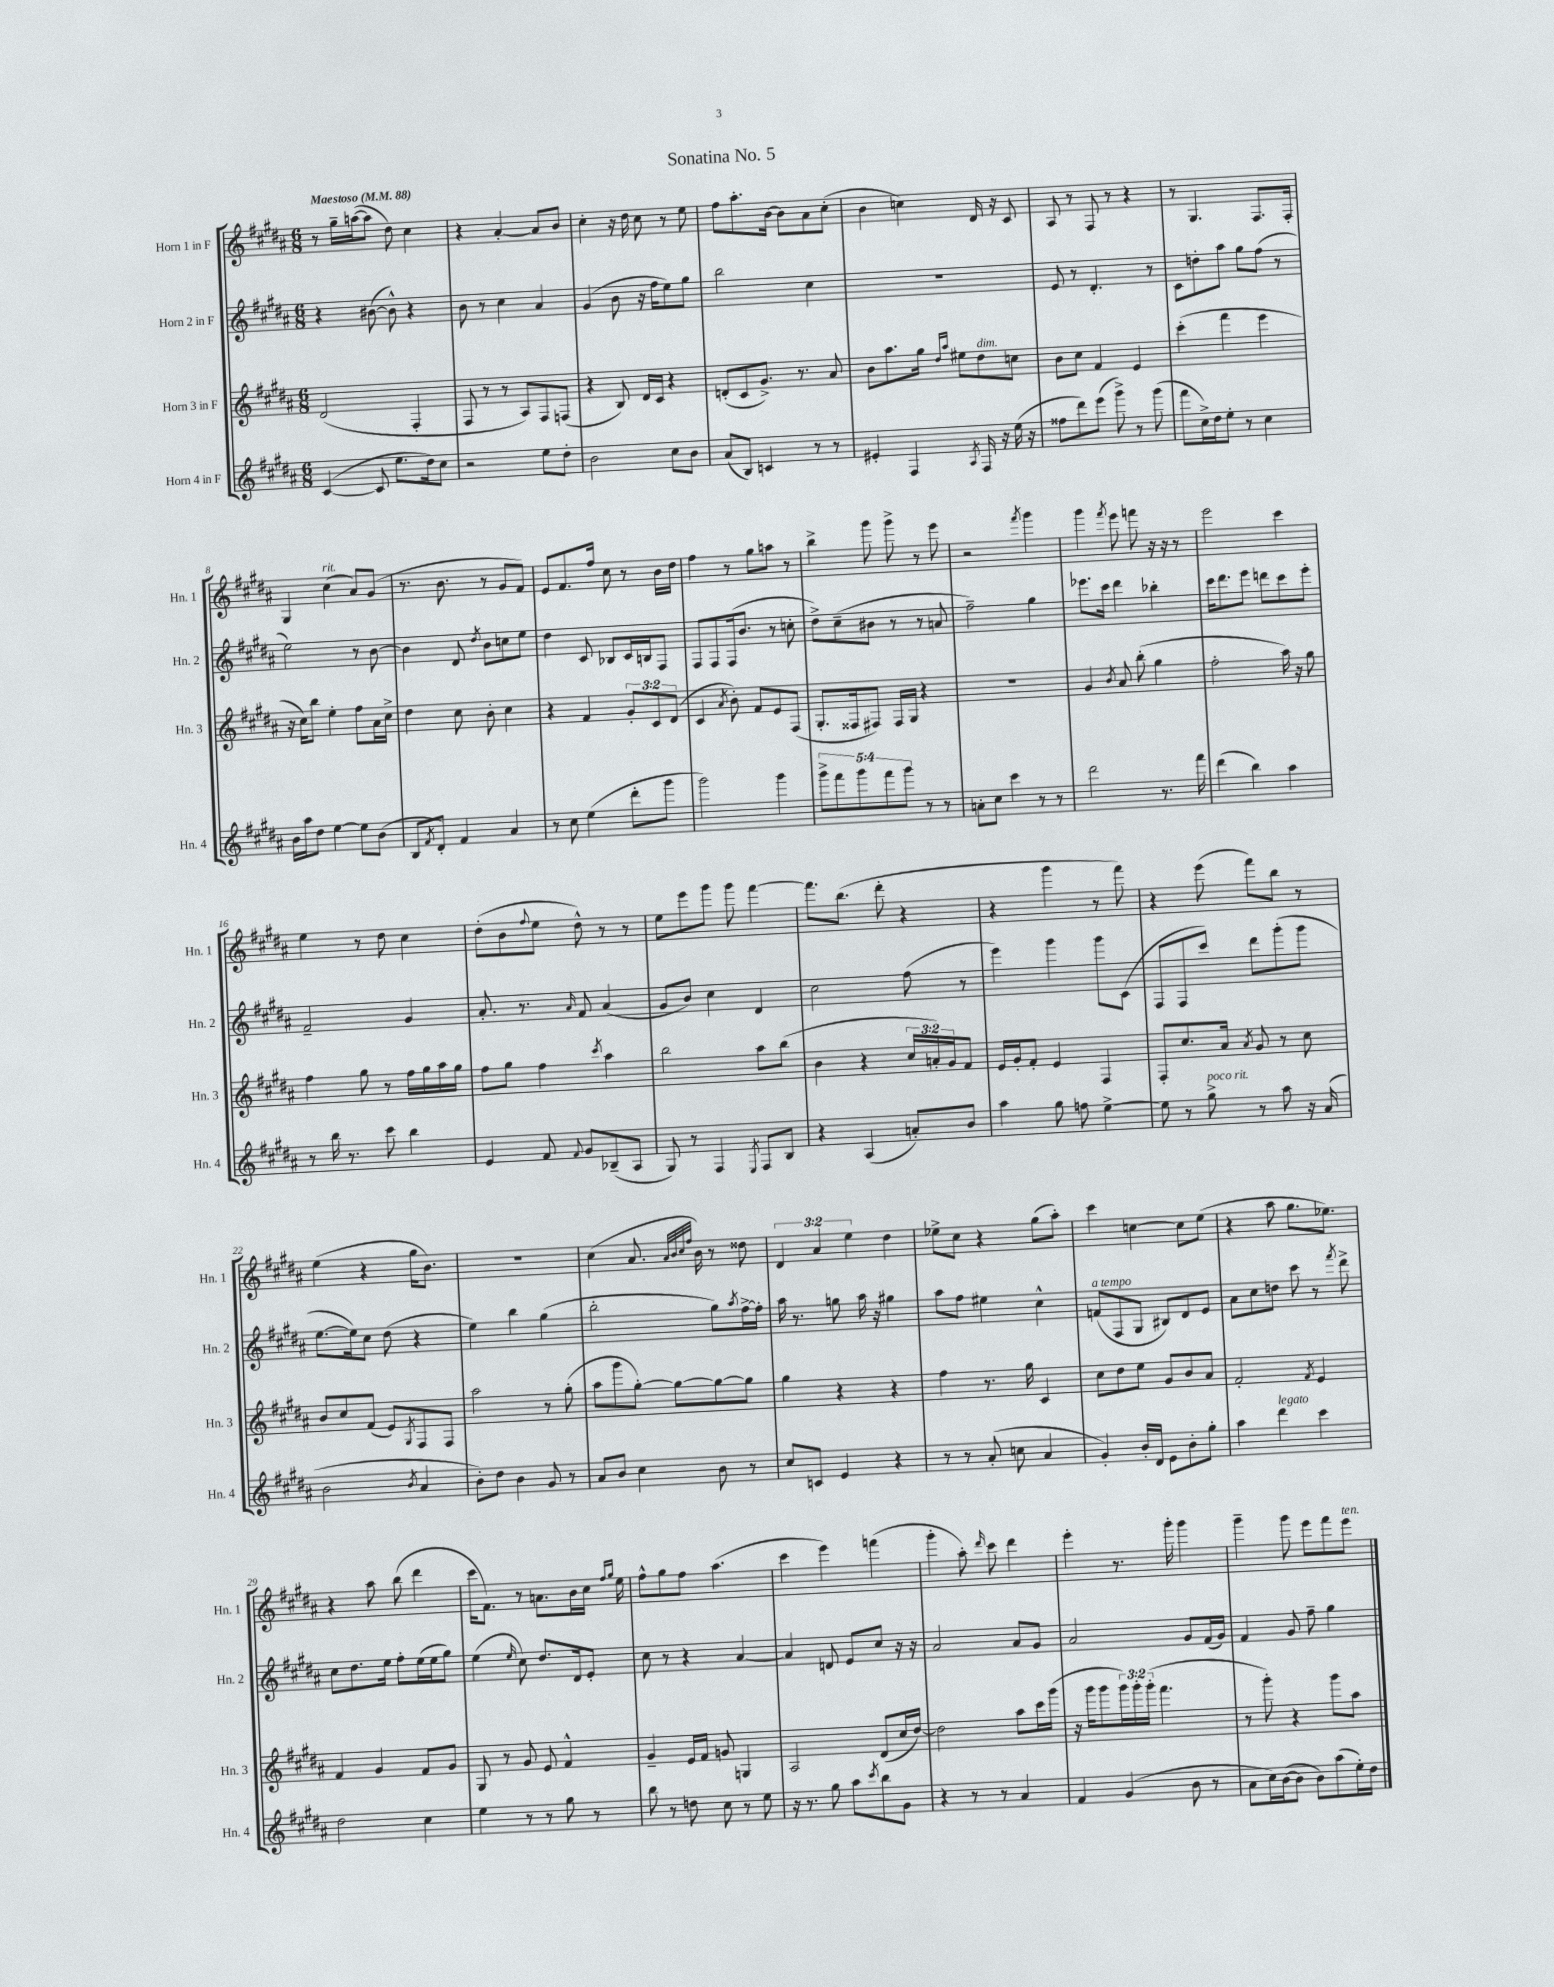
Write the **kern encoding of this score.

**kern	**kern	**kern	**kern
*staff4	*staff3	*staff2	*staff1
*clefG2	*clefG2	*clefG2	*clefG2
*k[f#c#g#d#a#]	*k[f#c#g#d#a#]	*k[f#c#g#d#a#]	*k[f#c#g#d#a#]
*M6/8	*M6/8	*M6/8	*M6/8
*MM88	*MM88	*MM88	*MM88
([4c#	(2d#	4r	8r
.	.	.	16gg#~
.	.	.	([16aa
8c#]	.	([8b#	8aa]
8.ee	.	8b#^^])	8dd#)
.	4F#'	4r	4cc#
16dd#)	.	.	.
8cc#	.	.	.
=	=	=	=
2r	8F#	8b	4r
.	8r	8r	.
.	8r	4cc#	[4a#'
.	8A#)	.	.
8ee	8F#	4a#	8a#]
8dd#'	(8F	.	8b
=	=	=	=
2b	4r	(4g#	4cc#'
.	8B)	8b	16r
.	.	.	16dd#
.	16d#	16r	8cc#
.	16c#	16ff#	.
8cc#	4r	8ee)	8r
8b	.	8gg#	8ee
=	=	=	=
(8a#	(8d'	2bb	8ff#
8B)	8c#	.	8.aa#'
4c	8.g#^)	.	.
.	.	.	[16b
.	.	.	8b]
.	8.r	.	.
8r	.	4cc#	8a#
8r	8a#	.	(8cc#'
=	=	=	=
4e#'	8b	2.r	4b
.	8.aa#	.	.
4F#	.	.	4cc)
.	16gg#	.	.
.	16qqdd#	.	.
.	16qqaa#	.	.
.	8ee#	.	.
8qA#	.	.	.
16F#	8dd#	.	16d#
16r	.	.	16r
(16ee	8cc	.	8c#
16r	.	.	.
=	=	=	=
8ff##	8b	8e	8A#
8ddd#)	8cc#	8r	8r
(8eee	4f#	4.d#'	8F#
8ggg#^)	.	.	8r
8r	4e	.	4r
(8ggg#	.	8r	.
=	=	=	=
8fff#	(4ccc#'	8c#	8r
16cc#^)	.	8dd'	4.G#
16dd#	.	.	.
8ee'	4fff#	8aa#	.
8r	.	8gg#	.
4cc#	4eee	(8ff#	8.F#
.	.	8r	.
.	.	.	16F#'
=	=	=	=
16b	16r	2ee)	4G#
16aa#	16cc#)	.	.
8dd#	8bb	.	.
[4ee	4ee'	.	(4cc#
8ee]	8ff#	8r	8a#)
(8b	16a#	[8b	(8g#
.	16cc#^	.	.
=	=	=	=
8B	4dd#	4b]	8.r
8qf#	.	.	.
8d#')	.	.	.
.	.	.	8.b
4f#	8cc#	8d#	.
.	.	8qdd#	.
.	8b'	8b	8r
4a#	4cc#	8cc	8g#
.	.	8ee	8f#)
=	=	=	=
8r	4r	4dd#	8e
8cc#	.	.	8.f#
(4ee	4f#	8c#	.
.	.	.	16ff#
.	.	8B-	8cc#
8ddd#'	12g#'	16c#	8r
.	.	16B	.
.	12c#	.	.
8ggg#	.	8F#	16b
.	(12d#	.	.
.	.	.	16dd#
=	=	=	=
2ggg#)	4c#	8F#	4ff#
.	.	8F#	.
.	8qa#	.	.
.	8b')	(16F#	8r
.	.	8.b	.
.	8f#	.	8gg#
4ggg#	8e	8r	8aa
.	(8F#	8cc'	8r
=	=	=	=
10ggg#^	8.G#'	8dd#^)	4bb^
10fff#	.	.	.
.	.	(8cc#~	.
.	16F##	.	.
10ggg#	.	.	.
.	8F#)	8b#	8ggg#
10fff#	.	.	.
.	16F#	8r	8ggg#^
10ggg#	.	.	.
.	16G#	.	.
8r	4r	8r	8r
8r	.	8a	8eee
=	=	=	=
8a'	2.r	2ff#~)	2r
8cc#	.	.	.
4ccc#	.	.	.
.	.	.	8qfff#
8r	.	4gg#	4ggg#
8r	.	.	.
=	=	=	=
2ddd#	4g#	8.eee-	4ggg#
.	.	16ccc#	.
.	8qb	.	8qfff#
.	8a#	4ddd#	8eee
.	(8bb'	.	8fff
8.r	4gg#	4bb-'	16r
.	.	.	16r
.	.	.	8r
16fff#	.	.	.
=	=	=	=
(4ddd#	2ff#'	16ccc#	2eee
.	.	8.ddd#	.
4bb)	.	8eee	.
.	.	8ddd	.
4aa#	16aa#)	8ccc#	4ccc#
.	16r	.	.
.	8gg#	8eee'	.
=	=	=	=
8r	4ff#	2f#~	4ee
16bb	.	.	.
8.r	.	.	.
.	8gg#	.	8r
8ccc#	8r	.	8dd#
4bb	16ff#	4g#	4cc#
.	16gg#	.	.
.	16aa#	.	.
.	16gg#	.	.
=	=	=	=
4e	8ff#	8.a#'	(8dd#'
.	8gg#	.	8b
.	.	8.r	.
.	.	.	8qqff#
8f#	4ff#	.	8ee
8qqf#	.	16qqa#	.
8g#	.	8f#	8dd#^^)
.	8qccc#	.	.
(8B-~	4aa#	(4a#	8r
8A#	.	.	8r
=	=	=	=
8G#)	2bb	8g#	8ee
8r	.	8b)	8eee
4F#	.	4cc#	8ggg#
.	.	.	8ggg#
8qE	.	.	.
8F#	8aa#	4d#	[4fff#
8B	(8bb	.	.
=	=	=	=
4r	4b	2cc#	8.fff#]
.	.	.	(8.bb
(4A#	4r	.	.
.	.	.	8ddd#'
8a')	24cc#	(8ff#	4r
.	24a')	.	.
.	24g#	.	.
8b	8f#	8r	.
=	=	=	=
4aa#	16e	4eee)	4r
.	16g#'	.	.
.	8f#'	.	.
8gg#	4e	4ggg#	4ggg#
8ff	.	.	.
[4ee^	4F#	8ggg#	8r
.	.	(8c#	8fff#)
=	=	=	=
8ee]	8F#'	8F#	4r
8r	8.cc#	8F#	.
8gg#^	.	8ccc#)	(8eee
.	16a#	.	.
.	8qa#	.	.
8r	8g#	8ddd#	8fff#)
8aa#	8r	(8ggg#'	8bb
16r	8cc#	8ggg#	8r
(16a#	.	.	.
=	=	=	=
2b	8b	[8.ee	(4ee
.	8cc#	.	.
.	.	16ee])	.
.	(8f#	8cc#	4r
.	8e)	(8dd#	.
8qb	8qG#	.	.
4a#	8F#	4r	16gg#
.	.	.	8.b)
.	8F#	.	.
=	=	=	=
8b')	2aa#	4ee)	2.r
8dd#	.	.	.
4b	.	4bb	.
8g#	8r	(4gg#	.
8r	(8gg#'	.	.
=	=	=	=
8a#	8aa#	2bb'	(4cc#
8b	8ggg#	.	.
4cc#	[8gg#')	.	8.a#
.	8gg#_	.	.
.	.	.	32qqa#
.	.	.	32qqb
.	.	.	32qqcc#
.	.	.	32qqff#
.	.	.	16b)
8b	8gg#_	8gg#)	8r
.	.	8qaa#	.
8r	8gg#]	[16ff#^	8dd##
.	.	16ff#']	.
=	=	=	=
8cc#	4gg#	16aa#	6d#
.	.	8.r	.
8c	.	.	.
.	.	.	6a#
4e	4r	8gg	.
.	.	.	6ee
.	.	16aa#	.
.	.	16r	.
4r	4r	4gg#	4dd#
=	=	=	=
8r	4ff#	8aa#	8ee-^
8r	.	8ff#	8cc#
(8a#'	8.r	4ee#	4r
8cc	.	.	.
.	16gg#	.	.
4a#	4c#	4cc#^^	(8gg#
.	.	.	8aa#')
=	=	=	=
4g#')	8cc#	(8f	4ccc#
.	8dd#	8F#	.
16b'	8ee	8G#	[4cc
16d#	.	.	.
8e	8g#	8B#)	.
8b'	8b	8d#	8cc]
8gg#'	8a#	8e	(8ee
=	=	=	=
4aa#	2f#'	8a#	4r
.	.	8cc#	.
4ddd#	.	8dd	8aa#
.	.	8ccc#	8.gg#
.	8qf#	.	.
4ccc#	4e	8r	.
.	.	.	8.ee-)
.	.	8qfff#	.
.	.	8ddd#^	.
=	=	=	=
2dd#	4f#	8cc#	4r
.	.	8.dd#	.
.	4g#	.	8aa#
.	.	16ee	.
.	.	8ff#'	(8bb
4cc#	8f#	(16ee	4ddd#
.	.	16ee	.
.	8g#	8gg#)	.
=	=	=	=
4ee	8G#	(4ee	16ccc#
.	.	.	8.f#)
.	8r	.	.
.	.	16qqee	.
8r	8g#	8cc#)	8r
8r	8e	8.dd#	8.a
8gg#	4f#^^	.	.
.	.	16d#	16b
8r	.	8e'	16cc#
.	.	.	16qqff#
.	.	.	16qqgg#
.	.	.	16ee
=	=	=	=
8bb	4g#~	8cc#	8ff#^^
8r	.	8r	8gg#
8dd	16e	4r	8ff#
.	16f#	.	.
8cc#	8g	.	(4.aa#
8r	4G	[4a#	.
8ee	.	.	.
=	=	=	=
16r	2A#	4a#]	4ccc#
8.r	.	.	.
8gg#	.	8d	4eee)
8aa#	.	8e	.
8qccc#	.	.	.
8bb	(8d#	8cc#	(4fff
8g#	16cc#	16r	.
.	[16dd#)	16r	.
=	=	=	=
4r	2dd#]	2a#	4ggg#'
8r	.	.	8aa#')
.	.	.	16qqddd#
8r	.	.	8ccc#
4a#	8aa#	8a#	4ddd#
.	16ccc#	8g#	.
.	(16ggg#	.	.
=	=	=	=
4f#	16r	2a#	4eee'
.	16ggg#	.	.
.	8ggg#	.	.
(4g#	24ggg#)	.	8.r
.	24ggg#'	.	.
.	(24ggg#'	.	.
.	4.fff#	.	.
.	.	.	16ggg#'
8b	.	8g#	4ggg#
8r	.	(16f#	.
.	.	16g#)	.
=	=	=	=
8a#	8r	4f#	4ggg#~
16cc#)	8ggg#')	.	.
([16b	.	.	.
8b]	4r	8g#	8ggg#
8b)	.	8ff#~	8eee
(8aa#	8ggg#	4gg#	8fff#
16ee')	8aa#	.	8eee
16dd#	.	.	.
==	==	==	==
*-	*-	*-	*-
